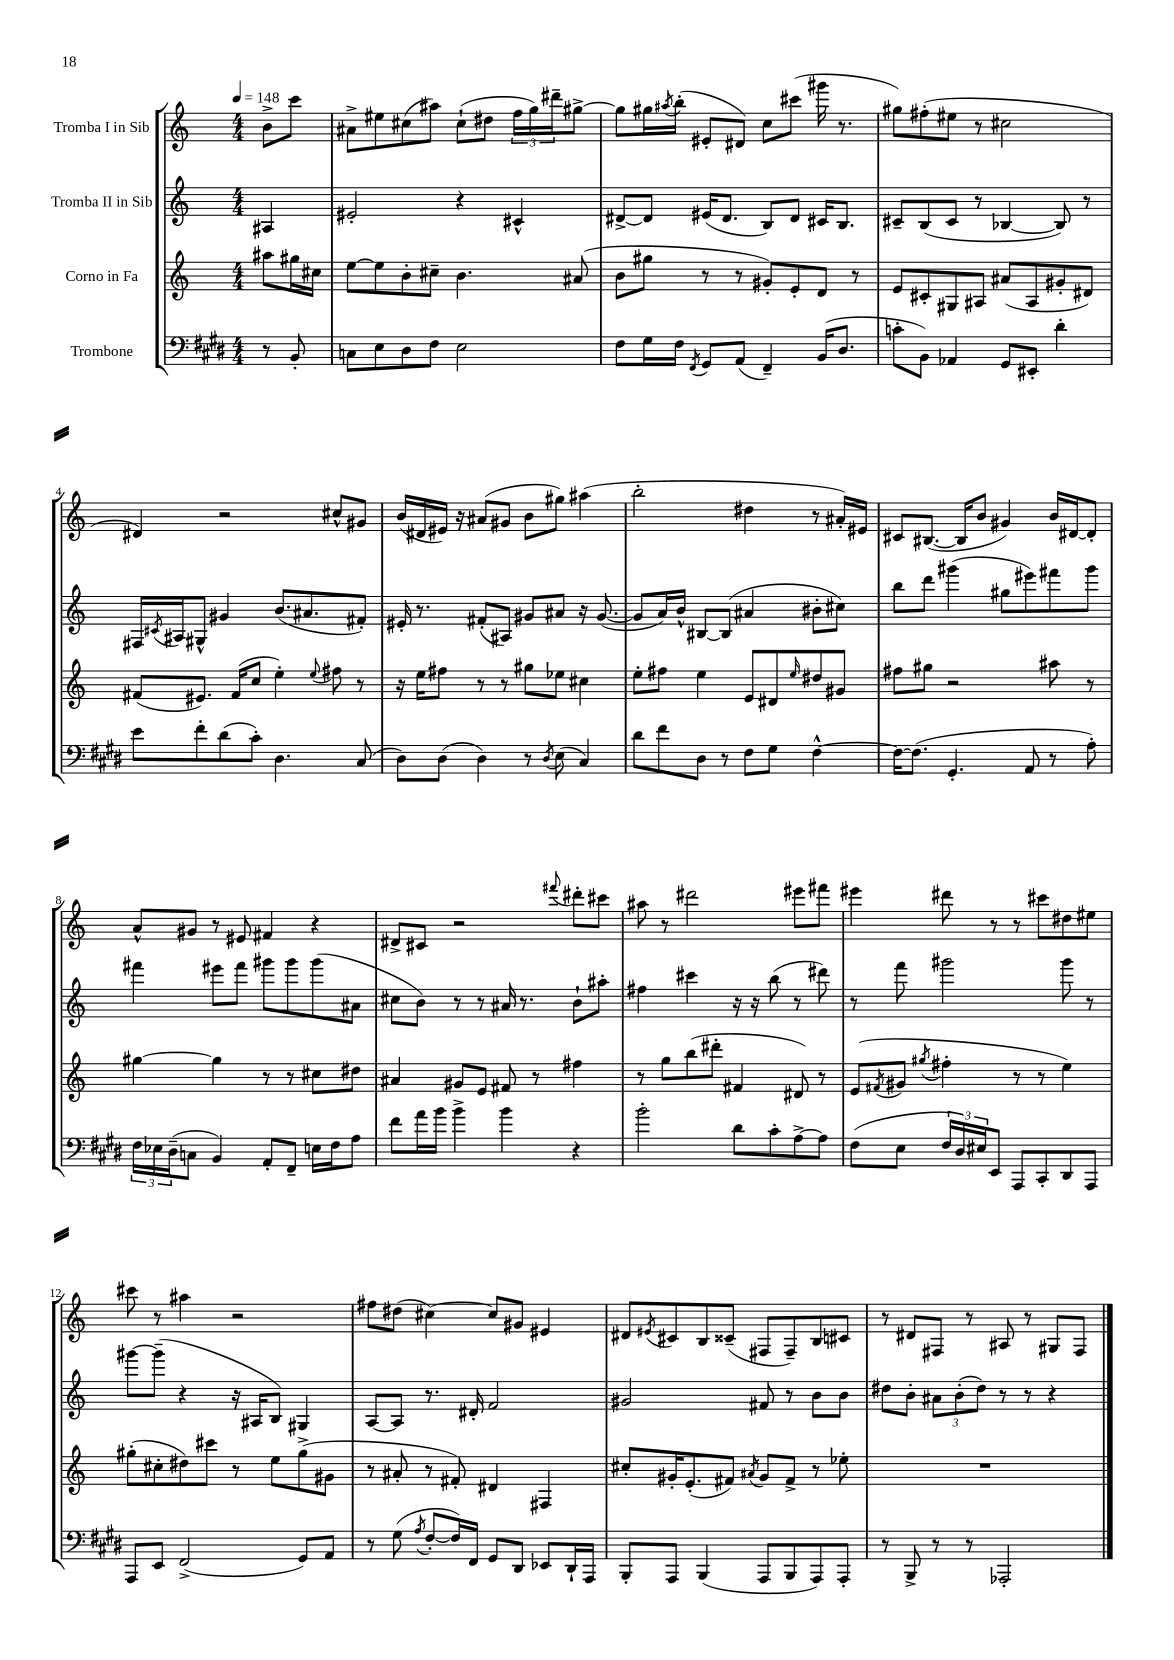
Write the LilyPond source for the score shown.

<<
\new StaffGroup <<
\new Staff = "s0" \with { instrumentName = "Tromba I in Sib" } {
    \clef treble \key c \major \numericTimeSignature \time 4/4 \partial 4 \tempo 4 = 148
    b'8-> c'''8 |
    ais'8-> eis''8 cis''8( ais''8) cis''8-!( dis''8 \tuplet 3/2 { f''16 g''16) dis'''16-- } gis''8~-> |
    gis''8 gis''16 \acciaccatura { ais''8 } b''16-.( eis'8-. dis'8) c''8 cis'''8( gis'''16 r8. |
    gis''8) fis''8-.( eis''8 r8 cis''2 |
    dis'4) r2 cis''8-^ gis'8 |
    b'16( dis'16 eis'16) r16 ais'8( gis'8 b'8 gis''8) ais''4( |
    b''2-. dis''4 r8 ais'16-.) eis'16 |
    cis'8 bis8.~( bis16 b'8 gis'4) b'16 dis'16~ dis'8-. |
    a'8-^ gis'8 r8 eis'8 fis'4 r4 |
    dis'8-> cis'8 r2 \appoggiatura { fis'''8 } dis'''8-. cis'''8 |
    ais''8 r8 dis'''2 eis'''8 fis'''8 |
    eis'''4 dis'''8 r8 r8 cis'''8 dis''8 eis''8 |
    cis'''8 r8 ais''4 r2 |
    fis''8 dis''8( cis''4~) cis''8 gis'8 eis'4 |
    dis'8 \acciaccatura { eis'8 } cis'8 b8 cisis'8--( fis8 fis8--) b8 cis'8 |
    r8 dis'8 fis8 r8 ais8 r8 gis8 fis8 \bar "|." |
}
\new Staff = "s1" \with { instrumentName = "Tromba II in Sib" } {
    \clef treble \key c \major \numericTimeSignature \time 4/4 \partial 4
    ais4 |
    eis'2-. r4 cis'4-^ |
    dis'8~-> dis'8 eis'16( dis'8. b8) dis'8 cis'16 b8. |
    cis'8-- b8( cis'8 r8 bes4~ bes8) r8 |
    fis16 \acciaccatura { cis'8 } ais16 gis8-^ gis'4 b'8.( ais'8. fis'8-.) |
    eis'16-. r8. fis'8-.( ais8) gis'8 ais'8 r16 gis'8.~( |
    gis'8 a'16) b'16-^ bis8~ bis8( ais'4 bis'8-. cis''8) |
    b''8 d'''8 gis'''4( gis''8 eis'''8) fis'''8 gis'''8 |
    fis'''4 eis'''8 fis'''8 gis'''8 gis'''8 gis'''8( ais'8 |
    cis''8 b'8) r8 r8 ais'16 r8. b'8-! ais''8-. |
    fis''4 cis'''4 r16 r16 b''8( r8 dis'''8) |
    r8 f'''8 gis'''2 gis'''8 r8 |
    gis'''8~ gis'''8--( r4 r16 ais16 b8) gis4 |
    a8~ a8 r8. dis'16-. f'2 |
    gis'2 fis'8 r8 b'8 b'8 |
    dis''8 b'8-. \tuplet 3/2 { ais'8 b'8-.( dis''8) } r8 r8 r4 \bar "|." |
}
\new Staff = "s2" \with { instrumentName = "Corno in Fa" } {
    \clef treble \key c \major \numericTimeSignature \time 4/4 \partial 4
    ais''8 gis''16 cis''16 |
    e''8~ e''8 b'8-. cis''8-- b'4. ais'8( |
    b'8 gis''8 r8 r8 gis'8-.) e'8-. d'8 r8 |
    e'8 cis'8-. gis8 ais8 ais'8( ais8 gis'8-. dis'8) |
    fis'8( eis'8.) fis'16( c''8 e''4-.) \appoggiatura { e''8 } fis''8 r8 |
    r16 e''16 fis''8 r8 r8 gis''8 ees''8 cis''4 |
    e''8-. fis''8 e''4 e'8 dis'8 \grace { e''16 } dis''8 gis'8 |
    fis''8 gis''8 r2 ais''8 r8 |
    gis''4~ gis''4 r8 r8 cis''8 dis''8 |
    ais'4 gis'8 e'8 fis'8 r8 fis''4 |
    r8 g''8 b''8( dis'''8-. fis'4 dis'8) r8 |
    e'8( \acciaccatura { fis'8 } gis'8 \acciaccatura { gis''8 } fis''4-. r8 r8 e''4) |
    gis''8-.( cis''8-. dis''8) cis'''8 r8 e''8 gis''8->( gis'8 |
    r8 ais'8-. r8 fis'8-.) dis'4 fis4 |
    cis''8-. gis'16-. e'8.-.( fis'8) \acciaccatura { ais'8 } gis'8 fis'8-> r8 ees''8-. |
    R1 \bar "|." |
}
\new Staff = "s3" \with { instrumentName = "Trombone" } {
    \clef bass \key e \major \numericTimeSignature \time 4/4 \partial 4
    r8 b,8-. |
    c8 e8 dis8 fis8 e2 |
    fis8 gis16 fis16 \acciaccatura { fis,8 } gis,8 a,8( fis,4--) b,16( dis8. |
    c'8-. b,8) aes,4 gis,8 eis,8-. dis'4-. |
    e'8 fis'8-. dis'8( cis'8-.) dis4. cis8( |
    dis8) dis8( dis4) r8 \acciaccatura { dis8 } e8( cis4) |
    dis'8 fis'8 dis8 r8 fis8 gis8 fis4~-^ |
    fis16~ fis8.( gis,4.-. a,8 r8 a8-.) |
    \tuplet 3/2 { fis16 ees16 dis16--( } c8 b,4) a,8-. fis,8-- e16 fis16 a8 |
    fis'8 a'16 b'16 b'4-> b'4 r4 |
    b'2-. dis'8 cis'8-. a8~-> a8 |
    fis8( e8 \tuplet 3/2 { fis16 dis16) eis16 } e,8 a,,8 cis,8-. dis,8 a,,8 |
    a,,8 e,8 fis,2->( gis,8) a,8 |
    r8 gis8( \acciaccatura { a8 } fis8~-. fis16) fis,16 gis,8 dis,8 ees,8 dis,16-! a,,16 |
    b,,8-. a,,8 b,,4( a,,8 b,,8 a,,8) a,,8-. |
    r8 b,,8-> r8 r8 aes,,2-. \bar "|." |
}
>>
>>
